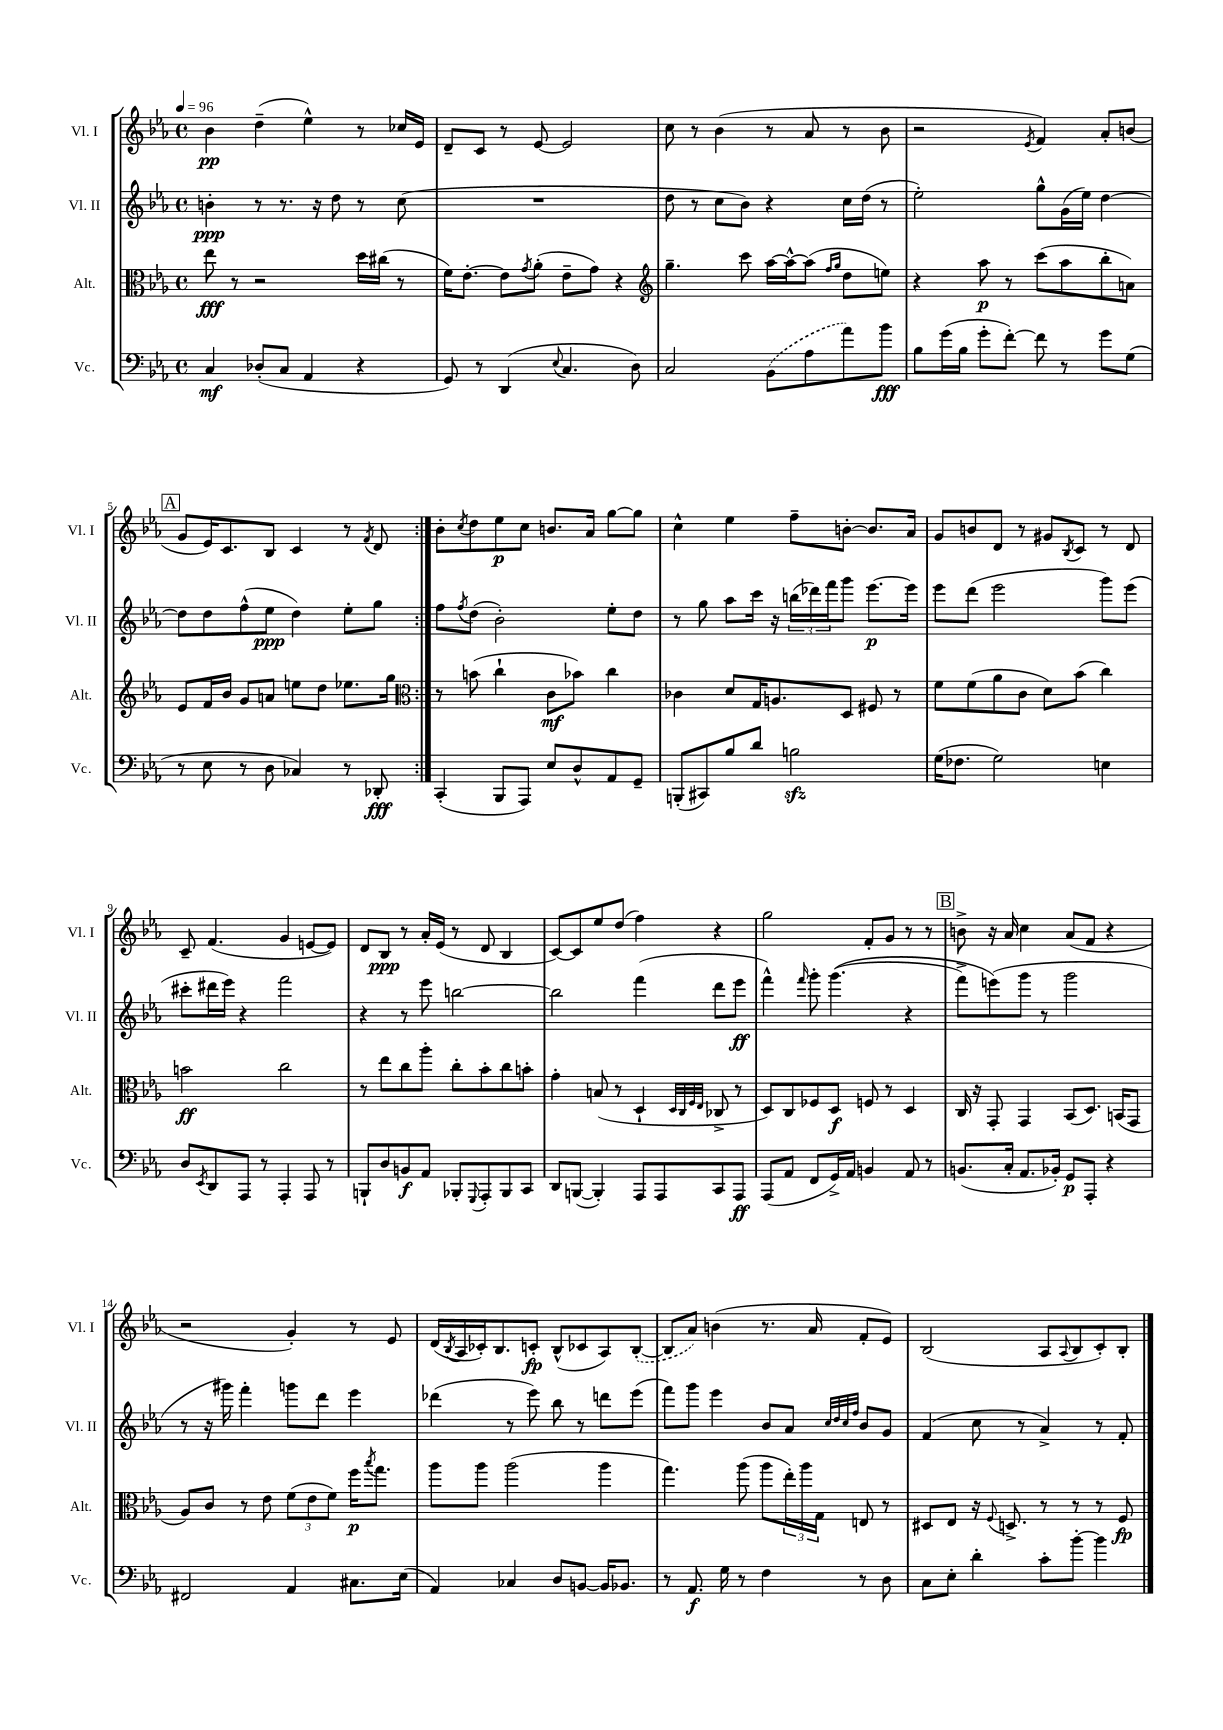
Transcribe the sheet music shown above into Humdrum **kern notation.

**kern	**kern	**kern	**kern
*staff4	*staff3	*staff2	*staff1
*clefF4	*clefC3	*clefG2	*clefG2
*k[b-e-a-]	*k[b-e-a-]	*k[b-e-a-]	*k[b-e-a-]
*M4/4	*M4/4	*M4/4	*M4/4
*met(c)	*met(c)	*met(c)	*met(c)
*MM96	*MM96	*MM96	*MM96
4C	8ee-	4b'	4b-
.	8r	.	.
(8D-'	2r	8r	(4dd~
8C	.	8.r	.
4AA-	.	.	4ee-^^)
.	.	16r	.
.	.	8dd	.
4r	16dd	8r	8r
.	(16cc#	.	.
.	8r	(8cc	16cc-
.	.	.	16e-
=	=	=	=
8GG)	16f)	1r	8d~
.	[8.e-'	.	.
8r	.	.	8c
(4DD	8e-]	.	8r
.	8qg	.	.
.	(8a-'	.	[8e-
8qqE-	.	.	.
4.C	8e-~	.	2e-]
.	8g)	.	.
.	4r	.	.
8D)	.	.	.
=	=	=	=
*	*clefG2	*	*
2C	4.gg~	8dd	8cc
.	.	8r	8r
.	.	8cc	(4b-
.	8ccc	8b-)	.
(8BB-	[16aa-	4r	8r
.	16aa-^^_	.	.
8A-	(8aa-]	.	8a-
.	16qqff	.	.
.	16qqgg	.	.
8a-)	8dd	16cc	8r
.	.	(16dd	.
8b-	8ee)	8r	8b-
=	=	=	=
8B-	4r	2ee-')	2r
(16g	.	.	.
16B-	.	.	.
8g'	8aa-	.	.
[8f')	8r	.	.
.	.	.	8qe-
8f]	(8ccc	8gg^^	4f)
8r	8aa-	(16g	.
.	.	16ee-)	.
8g	8bb-'	[4dd	8a-'
(8G	8a)	.	(8b
=	=	=	=
8r	8e-	8dd]	8g
8E-	16f	8dd	16e-)
.	16b-	.	8.c
8r	8g	(8ff^^	.
8D	8a	8ee-	8B-
4C-)	8ee	4dd)	4c
.	8dd	.	.
8r	8.ee-	8ee-'	8r
.	.	.	8qf
8DD-'	.	8gg	8d
.	16gg	.	.
=:|!	=:|!	=:|!	=:|!
*	*clefC3	*	*
(4CC'	8r	8ff	8b-'
.	.	8qff	8qcc
.	(8b	(8dd	8dd
8BBB-	4cc`	2b-')	8ee-
8AAA-)	.	.	8cc
8E-	8c	.	8.b
8D^^	8b-)	.	.
.	.	.	16a-
8AA-	4cc	8ee-'	[8gg
8GG~	.	8dd	8gg]
=	=	=	=
(8BBB'	4c-	8r	4cc^^
8CC#)	.	8gg	.
8B-	8d	8aa-	4ee-
8d	16G	16ccc	.
.	8.A	16r	.
2B	.	(24bb	8ff~
.	.	24ddd-)	.
.	.	24fff	.
.	8D	8ggg	[8b'
.	8F#	[8.eee-	8.b]
.	8r	.	.
.	.	16eee-]	16a-
=	=	=	=
(16G	8f	8eee-	8g
8.F-	.	.	.
.	(8f	(8ddd	8b
2G)	8a-	2eee-	8d
.	8c	.	8r
.	8d)	.	8g#
.	.	.	8qB-
.	(8b-	.	8c
4E	4cc)	8ggg)	8r
.	.	(8eee-	8d
=	=	=	=
8D	2b	8ccc#'	8c~
8qEE-	.	.	.
8DD	.	16ddd#	(4.f
.	.	16eee-)	.
8AAA-	.	4r	.
8r	.	.	.
4AAA-'	2cc	2fff	4g
8AAA-	.	.	[8e
8r	.	.	8e])
=	=	=	=
8BBB`	8r	4r	8d
8D	8ee-	.	8B-
8BB	8cc	8r	8r
8AA-	8aa-'	8eee-	16a-'
.	.	.	(16e-
8BBB-'	8cc'	[2bb	8r
8qqGGG	.	.	.
8AAA-'	8b-'	.	8d
8BBB-	8cc	.	4B-
8CC	8b'	.	.
=	=	=	=
8DD	4g'	2bb]	[8c)
([8BBB	.	.	8c]
4BBB'])	(8B	.	8ee-
.	8r	.	(8dd
8AAA-	4D`	(4fff	4ff)
8AAA-	.	.	.
.	32qqD	.	.
.	32qqC	.	.
.	32qqF	.	.
.	32qqE-	.	.
8CC	8C-^	8ddd	4r
8AAA-	8r	8eee-	.
=	=	=	=
(8AAA-	8D)	4fff^^)	2gg
8AA-	8C	.	.
.	.	16qqfff	.
8FF	8F-	8ggg'	.
16GG^)	8D	&((4.ggg	.
16AA-	.	.	.
4BB	8F	.	8f'
.	8r	.	8g
8AA-	4D	4r	8r
8r	.	.	8r
=	=	=	=
(8.BB	16C	8fff^)	8b^
.	16r	.	.
.	8GG'	(8eee&)	16r
16C'	.	.	16a-
8.AA-	4GG	8ggg	4cc
.	.	8r	.
16BB-')	.	.	.
8GG	(8BB-	2ggg	(8a-
8AAA-'	8.D)	.	8f
4r	.	.	4r
.	(16BB	.	.
.	8GG	.	.
=	=	=	=
2FF#	8A-)	8r	2r
.	8c	16r	.
.	.	16ggg#)	.
.	8r	4fff'	.
.	8e-	.	.
4AA-	(12f	8ggg	4g')
.	12e-	.	.
.	.	8ddd	.
.	12f)	.	.
8.C#	16ff	4eee-	8r
.	8qbb-	.	.
.	8.gg	.	.
.	.	.	8e-
(16E-	.	.	.
=	=	=	=
4AA-)	8aa-	(4ddd-	(16d
.	.	.	8qB-
.	.	.	16A-
.	8aa-	.	16c-')
.	.	.	8.B-
4C-	(2aa-	8r	.
.	.	8eee-)	8c'
8D	.	8bb-	(8B-^^
[8BB	.	8r	8c-
16BB]	4aa-	8ddd	8A-)
8.BB-	.	.	.
.	.	(8eee-	([8B-'
=	=	=	=
8r	4.gg)	8fff)	8B-]
8.AA-	.	8ggg	8a-)
.	.	4eee-	(4b
16G	.	.	.
8r	(8aa-	.	.
4F	8aa-	8b-	8.r
.	24ee-')	8a-	.
.	24aa-	.	.
.	.	.	16a-
.	24G	.	.
.	.	32qqcc	.
.	.	32qqdd	.
.	.	32qqcc	.
.	.	32qqff	.
8r	8E	8b-	8f'
8D	8r	8g	8e-)
=	=	=	=
8C	8D#	(4f	(2B-
8E-'	8E-	.	.
4d'	16r	8cc	.
.	8qqF	.	.
.	8.D^	.	.
.	.	8r	.
8c'	8r	4a-^)	8A-
.	.	.	8qqA-
[8b-'	8r	.	8B-
4b-]	8r	8r	8c')
.	8F	8f'	8B-'
==	==	==	==
*-	*-	*-	*-
